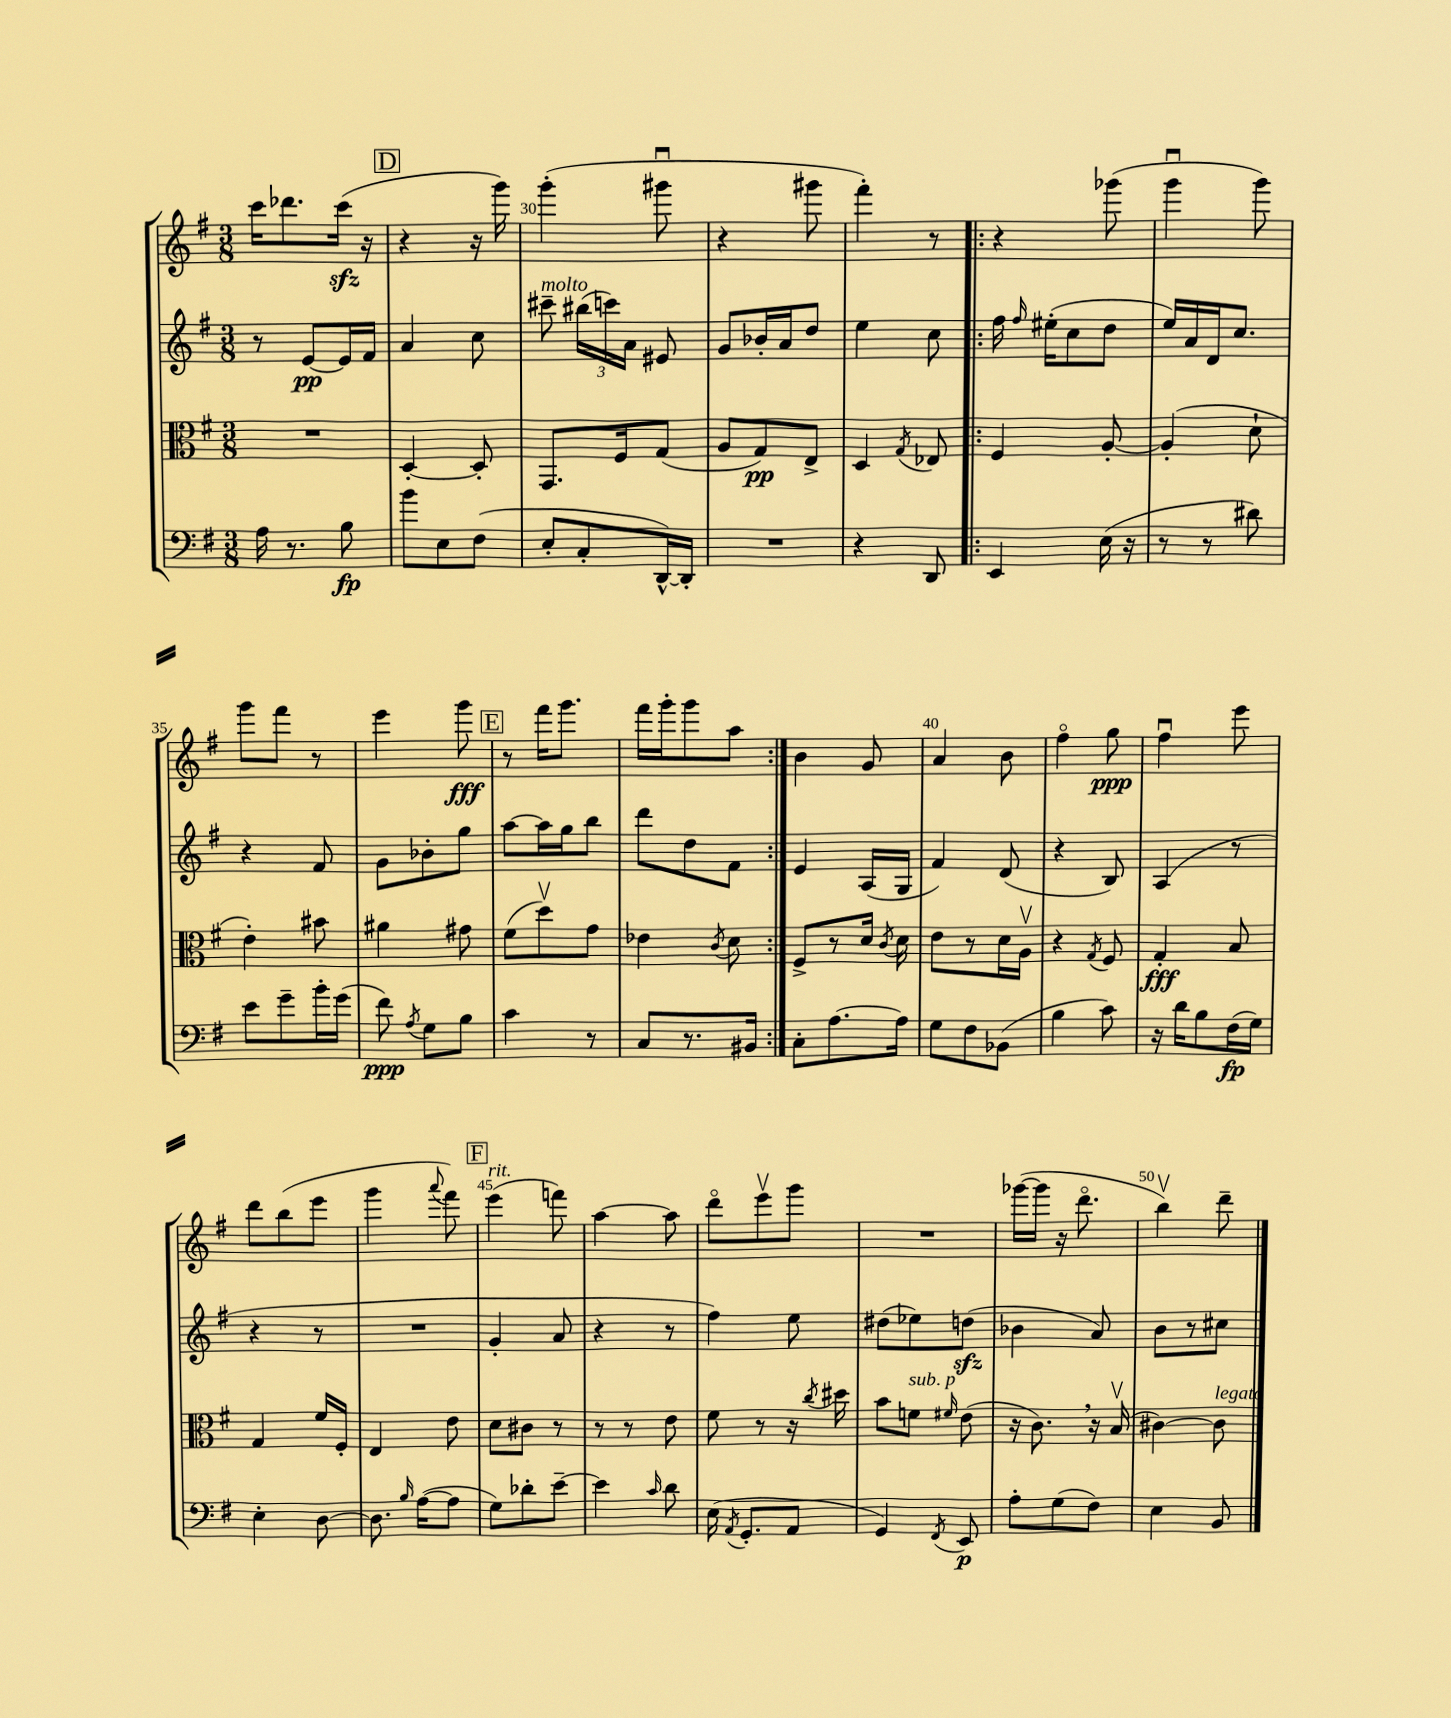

**kern	**kern	**kern	**kern
*staff4	*staff3	*staff2	*staff1
*clefF4	*clefC3	*clefG2	*clefG2
*k[f#]	*k[f#]	*k[f#]	*k[f#]
*M3/8	*M3/8	*M3/8	*M3/8
16A	4.r	8r	16ccc
8.r	.	.	8.ddd-
.	.	[8e	.
8B	.	16e]	(16ccc
.	.	16f#	16r
=	=	=	=
8b	[4D'	4a	4r
8E	.	.	.
(8F#	8D']	8cc	16r
.	.	.	16ggg)
=	=	=	=
8E'	8.GG	8ccc#~	(4ggg'
8C'	.	(24bb#	.
.	.	24ccc)	.
.	16F#	.	.
.	.	24a	.
[16DD^^)	(8G	8e#	8ggg#u
16DD']	.	.	.
=	=	=	=
4.r	8A	8g	4r
.	8G)	16b-'	.
.	.	16a	.
.	8E^	8dd	8ggg#
=	=	=	=
4r	4D	4ee	4fff#')
.	8qG	.	.
8DD	8E-	8cc	8r
=!|:	=!|:	=!|:	=!|:
4EE	4F#	16ff#	4r
.	.	16qqff#	.
.	.	(16ee#'	.
.	.	8cc	.
(16E	[8A'	8dd	(8ggg-
16r	.	.	.
=	=	=	=
8r	(4A']	16ee)	4gggu
.	.	16a	.
8r	.	16d	.
.	.	8.cc	.
8d#)	8d`	.	8ggg)
=	=	=	=
8e	4e')	4r	8ggg
8g~	.	.	8fff#
16b'	8b#	8f#	8r
(16g	.	.	.
=	=	=	=
8f#)	4a#	8g	4eee
8qA	.	.	.
8G	.	8b-'	.
8B	8g#	8gg	8ggg
=	=	=	=
4c	(8f#	[8aa	8r
.	8ddv)	16aa]	16fff#
.	.	16gg	8.ggg
8r	8g	8bb	.
=	=	=	=
8C	4e-	8ddd	16fff#
.	.	.	16ggg'
8.r	.	8dd	8ggg
.	8qc	.	.
.	8d	8f#	8aa
16BB#	.	.	.
=:|!	=:|!	=:|!	=:|!
8C'	8F#^	4e	4b
[8.A	8r	.	.
.	16d	(16A	8g
.	8qc	.	.
16A]	16d	16G	.
=	=	=	=
8G	8e	4f#)	4a
8F#	8r	.	.
(8BB-	16d	(8d	8b
.	16Av	.	.
=	=	=	=
4B	4r	4r	4ff#o
.	8qG	.	.
8c)	8F#	8B)	8gg
=	=	=	=
16r	4G'	(4A	4ff#u
16d	.	.	.
8B	.	.	.
(16F#	8B	8r	8eee
16G)	.	.	.
=	=	=	=
4E'	4G	4r	8ddd
.	.	.	(8bb
[8D	16f#	8r	8eee
.	16F#'	.	.
=	=	=	=
8.D]	4E	4.r	4ggg
16qqB	.	.	.
([16A	.	.	.
.	.	.	8qqaaa
8A]	8e	.	8fff#)
=	=	=	=
8G)	8d	4g'	(4eee
8d-'	8c#	.	.
[8e~	8r	8a	8fff)
=	=	=	=
4e]	8r	4r	[4aa
.	8r	.	.
16qqc	.	.	.
8d	8e	8r	8aa]
=	=	=	=
(16E	8f#	4ff#)	8dddo
8qAA	.	.	.
8.GG'	.	.	.
.	8r	.	8eeev
8AA	16r	8ee	8ggg
.	8qcc	.	.
.	16dd#	.	.
=	=	=	=
4GG)	8b	(8dd#	4.r
.	8f	8ee-)	.
8qFF#	16qqf#	.	.
8EE	(8e	(8dd	.
=	=	=	=
8A'	16r	4b-	([16ggg-
.	8.c)	.	16ggg-]
(8G	.	.	16r
.	.	.	8.dddo
8F#)	16r	8a)	.
.	(16Bv	.	.
=	=	=	=
4E	[4c#)	8b	4bbv)
.	.	8r	.
8BB	8c#]	8cc#	8ddd~
==	==	==	==
*-	*-	*-	*-
